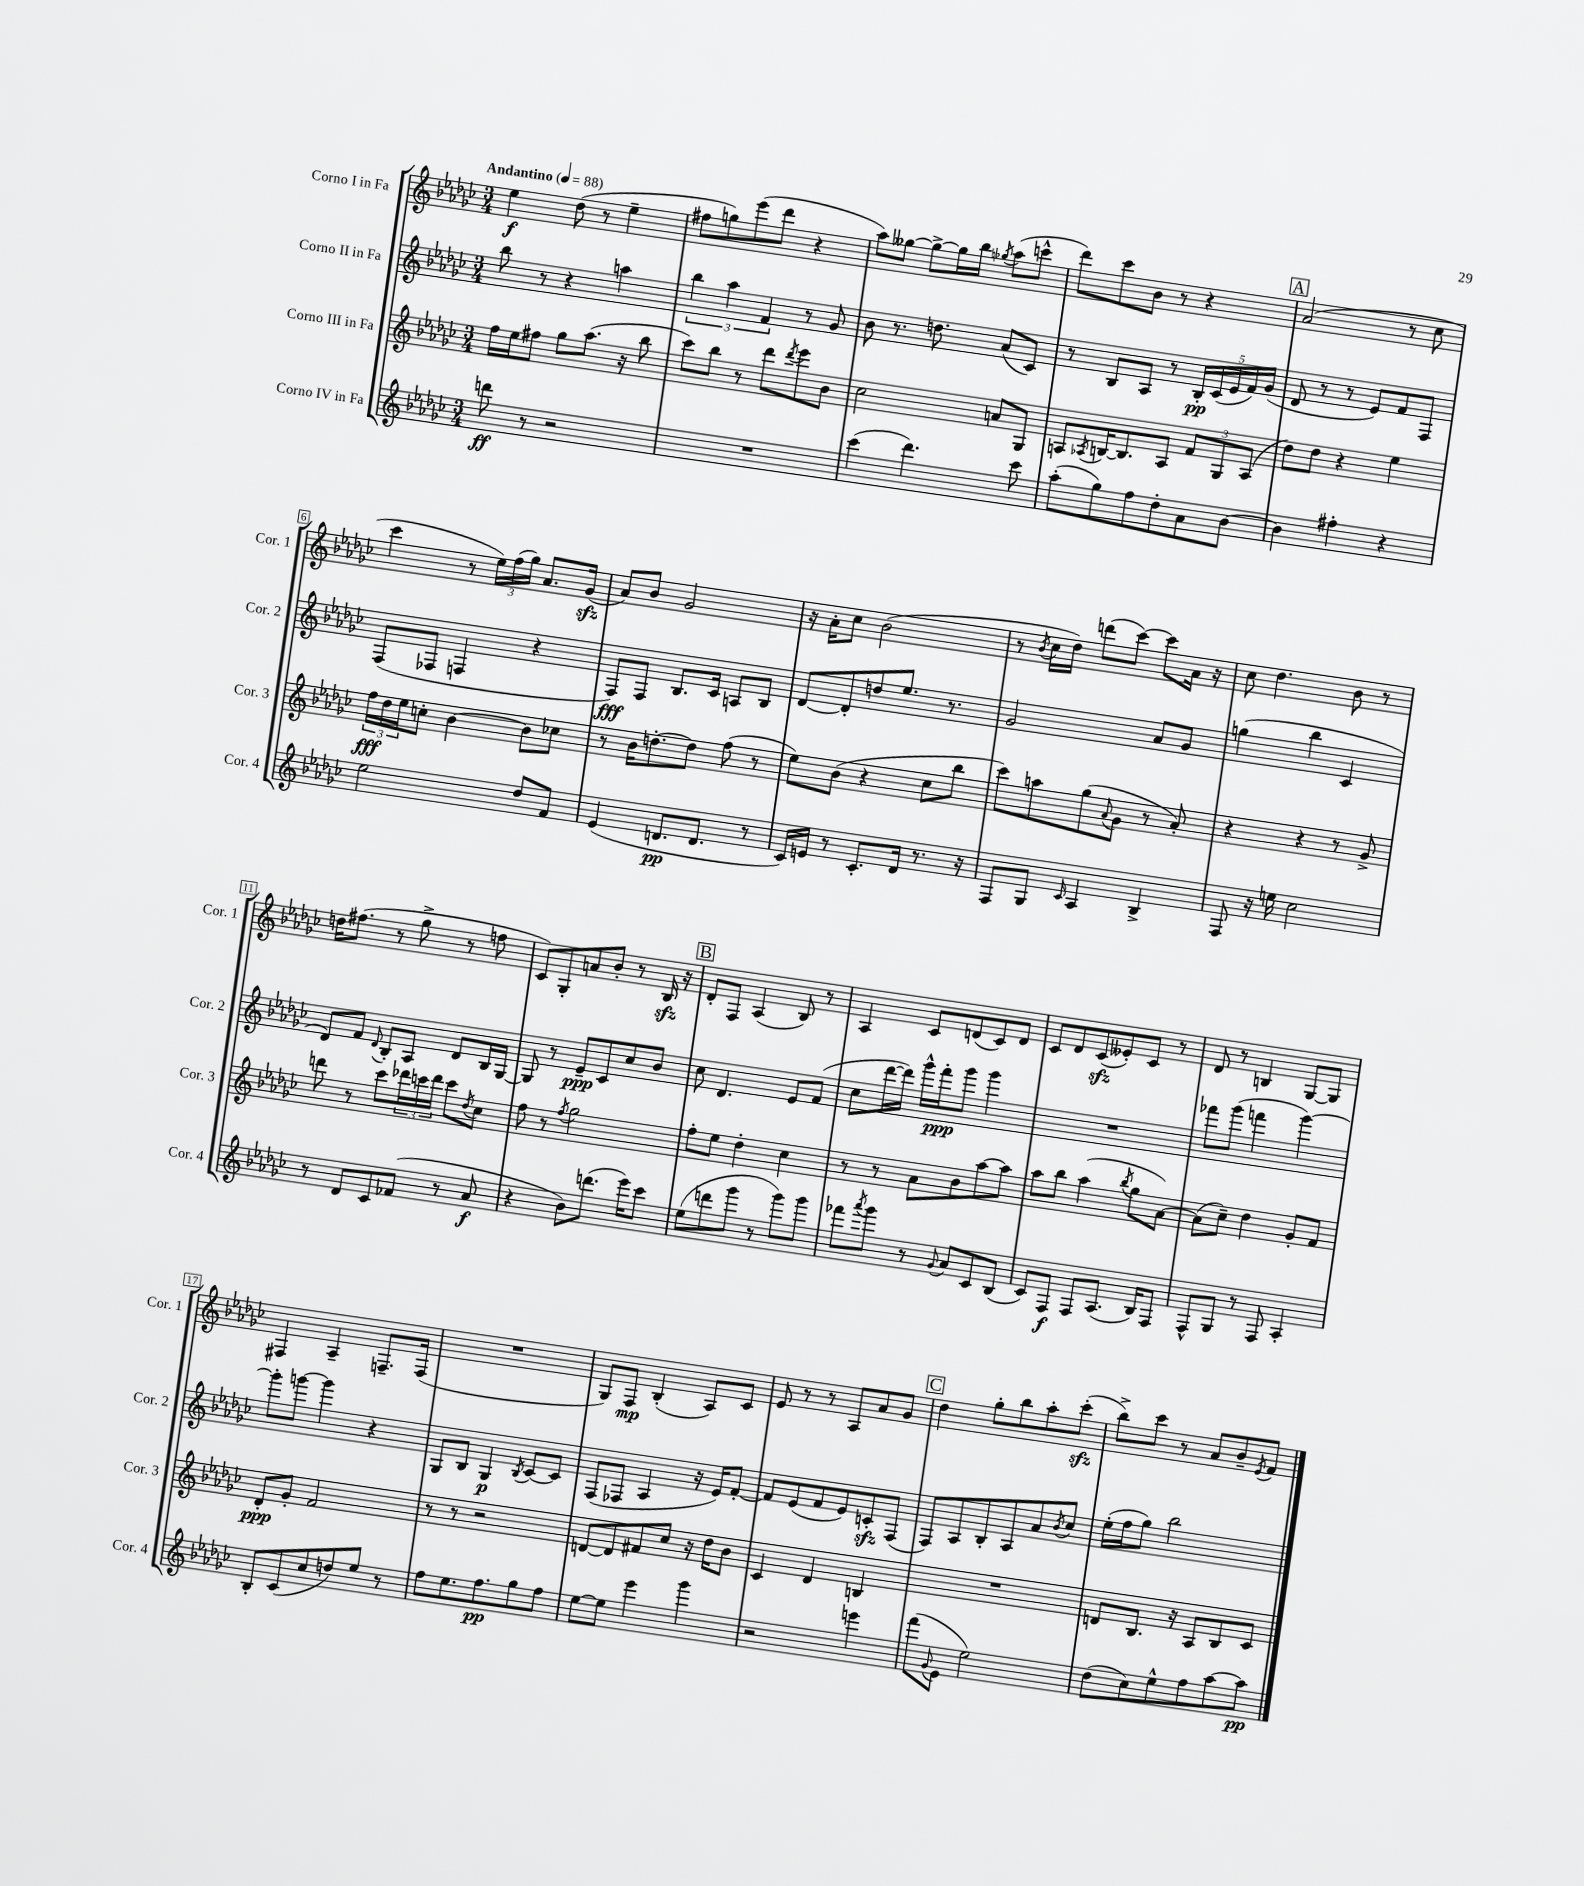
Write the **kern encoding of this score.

**kern	**kern	**kern	**kern
*staff4	*staff3	*staff2	*staff1
*clefG2	*clefG2	*clefG2	*clefG2
*k[b-e-a-d-g-c-]	*k[b-e-a-d-g-c-]	*k[b-e-a-d-g-c-]	*k[b-e-a-d-g-c-]
*M3/4	*M3/4	*M3/4	*M3/4
*MM88	*MM88	*MM88	*MM88
8ddd	16ff	8bb-	4ee-
.	16ee-	.	.
8r	8ff#	8r	.
2r	8gg-	4r	(8dd-
.	(8.aa-	.	8r
.	.	4aa	4ee-~
.	16r	.	.
.	8bb-	.	.
=	=	=	=
2.r	8ccc-)	6bb-	8ff#
.	8bb-	.	8gg)
.	.	6aa-	.
.	8r	.	(8eee-
.	.	6f	.
.	8ddd-	.	8ddd-
.	8qddd-	.	.
.	8eee-	8r	4r
.	8b-	8g-	.
=	=	=	=
(4ccc-	2cc-	8b-	8aa-)
.	.	8.r	[8gg--
4.ddd-)	.	.	8gg--^_
.	.	8.dd	.
.	.	.	16gg--]
.	.	.	16bb-
.	.	.	8qgg-
.	8a	(8a-	(8aa-
8ccc-	8G-	8c-)	8ccc^^
=	=	=	=
(8aa-'	8A	8r	8ddd-)
.	8qA-	.	.
8gg-)	[16B	8B-	8ccc-
.	8.B]	.	.
8ff	.	8A-	8b-
8dd-'	8A-	8r	8r
8a-	12f	20B-'	4r
.	.	(20c-	.
.	12G-	.	.
.	.	20e-	.
[8b-	.	.	.
.	.	20f)	.
.	(12A-	.	.
.	.	(20g-	.
=	=	=	=
4b-]	8dd-)	8d-	(2a-
.	8dd-	8r	.
4ff#'	4r	8r	.
.	.	8e-)	.
4r	4ee-	8f	8r
.	.	8F	8cc-
=	=	=	=
2ee-	24ff	(8F	4ccc-
.	24dd-	.	.
.	24ee-	.	.
.	8cc'	8F-	.
.	[4b-	4F	8r
.	.	.	24ee-)
.	.	.	(24ff
.	.	.	24gg-)
8dd-	8b-]	4r	8.a-
8f	8cc-	.	.
.	.	.	(16g-
=	=	=	=
(4e-	8r	8F)	8a-)
.	16b-	8F	8b-
.	[8.dd'	.	.
8.d	.	8.B-	2g-
.	8dd]	.	.
8.d	.	16c-	.
.	(8ff	8A	.
8r	8r	8B-	.
=	=	=	=
16c-)	8ee-)	[8d-	16r
16e	.	.	16a-'
8r	(8b-	8d-']	8cc-
8.c-'	4r	8dd	(2b-
.	.	8.ee-	.
16d-	.	.	.
8.r	8cc-	.	.
.	.	8.r	.
.	8bb-	.	.
16r	.	.	.
=	=	=	=
8F	8ccc-)	2g-	8r
.	.	.	8qb-
8G-	8aa	.	16cc-
.	.	.	16dd-)
16qqc-	.	.	.
4A-	(8gg-	.	(8ddd
.	8qqa-	.	.
.	8g-	.	[8ccc-)
4B-^	8r	8a-	8ccc-]
.	8a-')	8g-	16a-
.	.	.	16r
=	=	=	=
8F	4r	(4gg	8cc-
16r	.	.	4.dd-
16ee	.	.	.
2cc-	4r	4bb-	.
.	8r	4c-	8b-
.	8g-^	.	8r
=	=	=	=
8r	8ddd	8d-)	16dd
.	.	.	(8.ff#
8d-	8r	8f	.
.	.	8qqd-	.
8c-	8ccc-	8B-'	8r
(8f-	24ddd-	8A-	8gg-^
.	24ccc	.	.
.	24ddd-	.	.
8r	8ccc	8d-	8r
.	8qdd-	.	.
8a-	8cc-	16B-	8ff
.	.	[16G-	.
=	=	=	=
4r	8ff	8G-]	8c-)
.	8r	8r	8G-'
.	8qff	.	.
8b-)	2gg-	8e-~	8a
(8.ddd	.	8c-	8b-'
.	.	8cc-	8r
16eee-)	.	.	.
8ccc-	.	8b-	16B-
.	.	.	16r
=	=	=	=
(8ee-	8ff'	8cc-	8d-'
8ddd	8ee-	4.d-	8F
8ggg-	4dd-'	.	(4A-
8r	.	.	.
8ggg-)	4cc-	8e-	8B-)
8ggg-	.	(8f	8r
=	=	=	=
8fff-	8r	8cc-	4A-
8qaaa-	.	.	.
8ggg-	8r	[16ddd-	.
.	.	16ddd-])	.
8r	8a-	16ggg-^^	8c-
.	.	16fff'	.
8qqg-	.	.	.
8a-	8b-	8ggg-	(8d
8c-	[8aa-	4ggg-	8c-)
(8B-	8aa-]	.	8d
=	=	=	=
8c-)	8aa-	2.r	8c-
8F	8bb-	.	8d-
8F	(4aa-	.	(8c-
(8.A-	.	.	8e--')
.	8qbb-	.	.
.	8gg-	.	8c-
16B-)	.	.	.
8F	[8a-)	.	8r
=	=	=	=
8F^^	(8a-]	8fff-	8d-
8G-	8cc-~)	(8ggg-	8r
8r	4dd-	4fff	4B
8F	.	.	.
4A-'	8g-'	[4ggg-)	[8G-
.	8f	.	8G-]
=	=	=	=
8B-'	8d-'	8ggg-']	4F#
(8c-	8g-'	[8ggg	.
8cc-	2f	4ggg]	4A-~
8dd)	.	.	.
8ee-	.	4r	8.F~
8r	.	.	.
.	.	.	(16F
=	=	=	=
8ff	8r	8G-	2.r
8.ee-	8r	8B-	.
.	2r	4G-	.
8.ff	.	.	.
.	.	8qB-	.
8gg-	.	[8c-	.
8ff	.	8c-]	.
=	=	=	=
[8ee-	[8d	(8F	8G-)
8ee-]	8d]	8F-	8F
4eee-	8f#	4A-	(4B-'
.	8cc-	.	.
4ggg-	16r	16r	8A-)
.	16dd-	16e-)	.
.	8b-	[8f'	8c-
=	=	=	=
2r	4c-	8f]	8e-
.	.	(8e-	8r
.	4d-	8f	8r
.	.	8e-)	8A-
4eee	4B	8c'	8a-
.	.	(8F	8g-
=	=	=	=
(8fff	2.r	8F)	4dd-
8qqg-	.	.	.
8e-	.	8A-	.
2ee-)	.	8B-'	8gg-'
.	.	8A-	8bb-
.	.	8a-	8aa-'
.	.	8qb-	.
.	.	8cc-	(8ccc-'
=	=	=	=
(8dd-	8d	(16ee-'	8bb-^)
.	.	16ff	.
8cc-)	8.B-	8gg-)	8ccc-
8ee-^^	.	2bb-	8r
.	16r	.	.
8ff	8A-	.	8a-
[8aa-	8B-	.	8b-~
.	.	.	8qe-
8aa-]	8c-	.	8f
==	==	==	==
*-	*-	*-	*-
